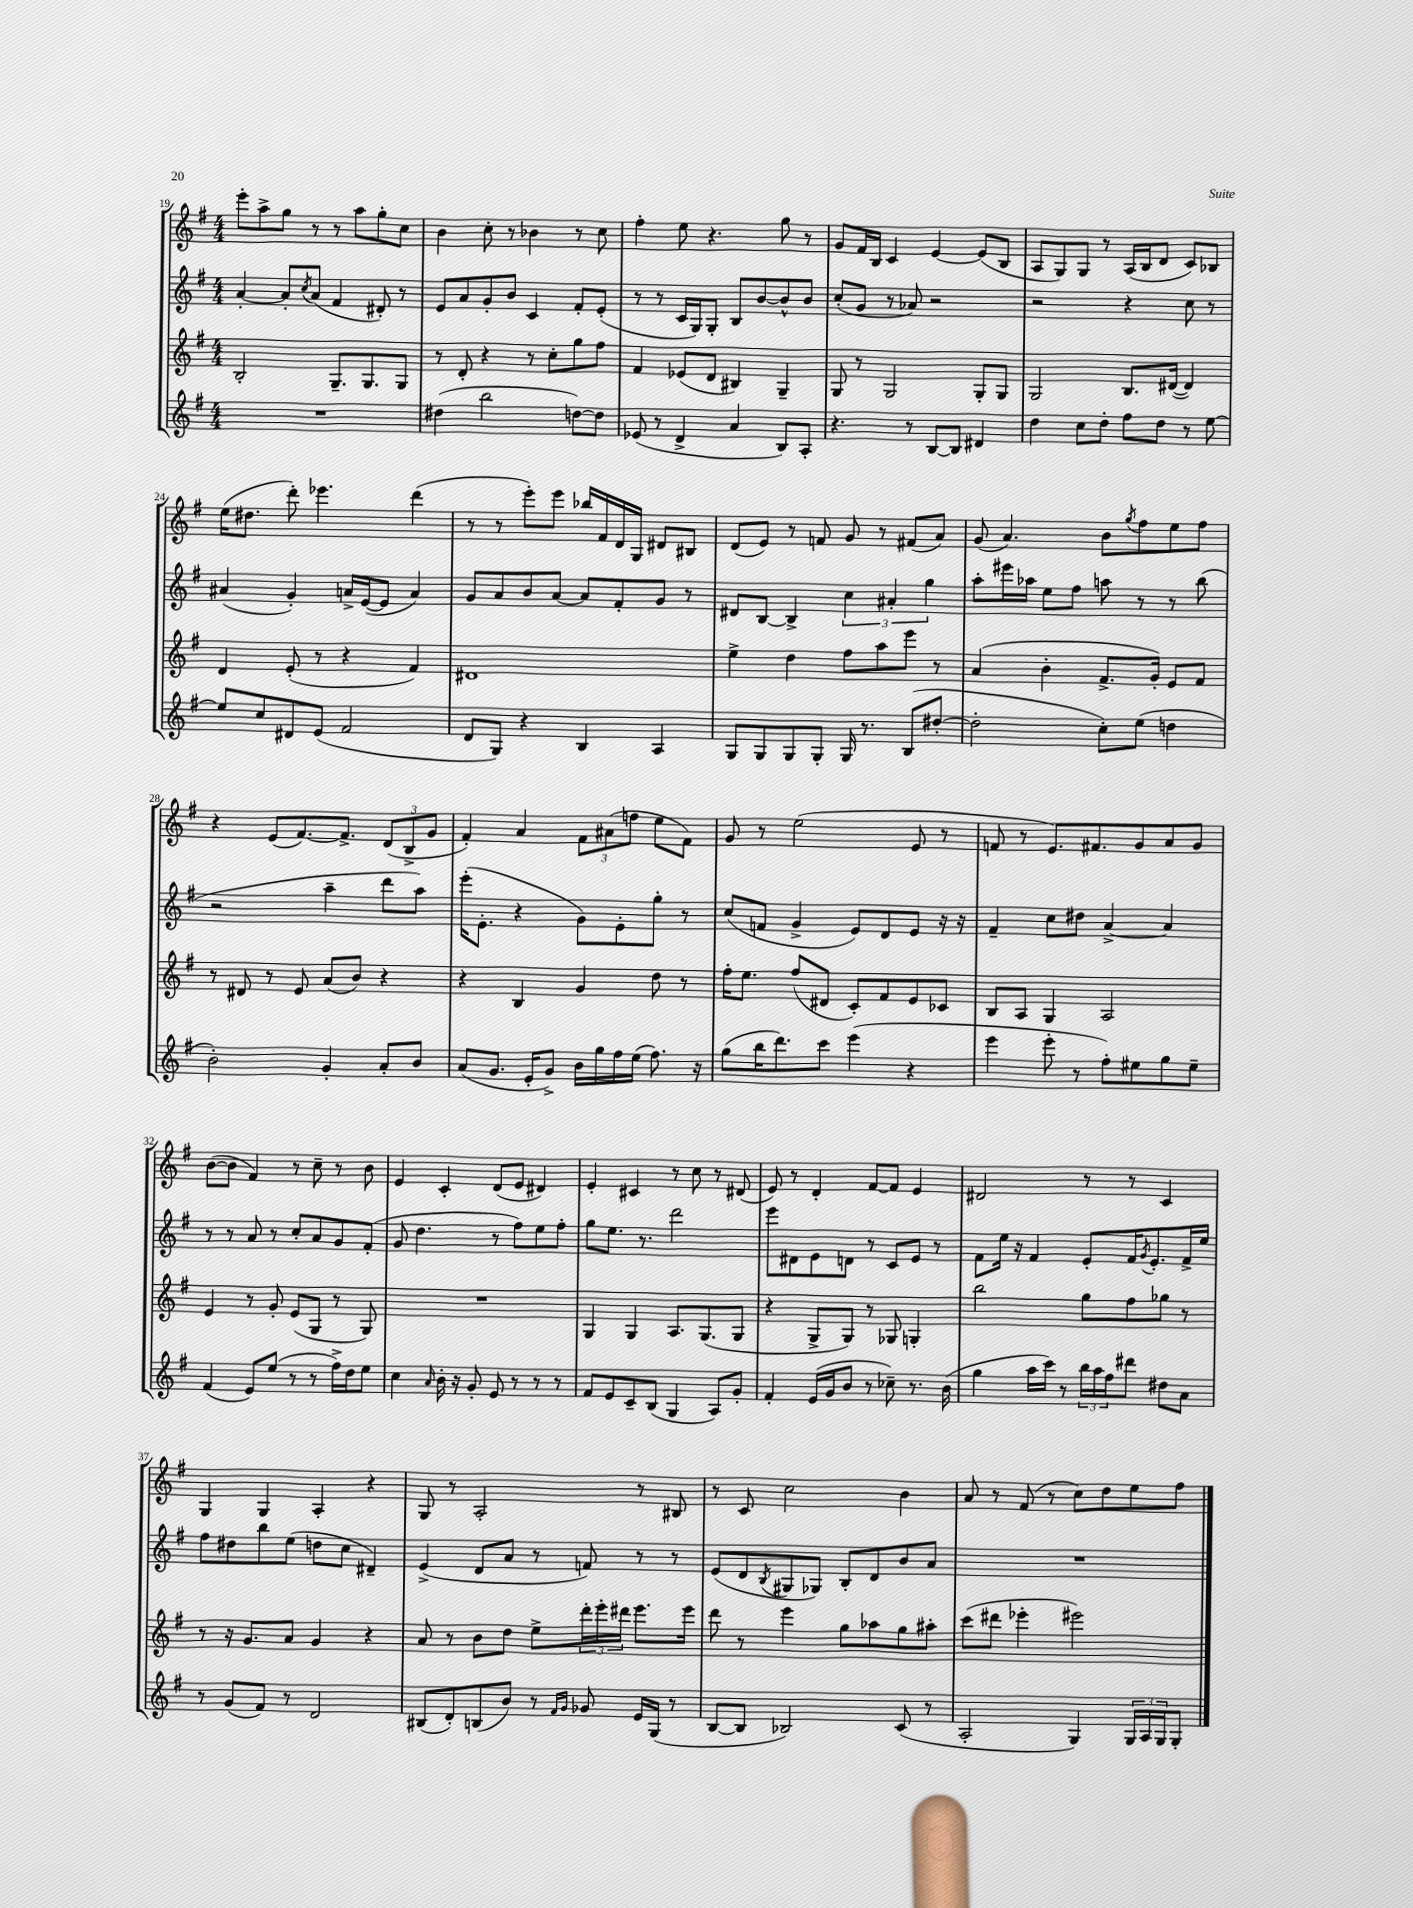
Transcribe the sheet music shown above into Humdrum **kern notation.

**kern	**kern	**kern	**kern
*part4	*part3	*part2	*part1
*staff4	*staff3	*staff2	*staff1
*clefG2	*clefG2	*clefG2	*clefG2
*k[f#]	*k[f#]	*k[f#]	*k[f#]
*M4/4	*M4/4	*M4/4	*M4/4
=19	=19	=19	=19
1r	2B'/	[4a'/	8eee'\L
.	.	.	8aa^\
.	.	8a'/L]	8gg\J
.	.	8qcc/	.
.	.	(8a/J	8r
.	8.G~/L	4f#/	8r
.	.	.	8aa\L
.	8.G/	.	.
.	.	8d#X'/)	8gg'\
.	8G/J	8r	8cc\J
=20	=20	=20	=20
(4dd#X\	8r	8e/L	4b\
.	8d'/	8a/	.
2bb\	4r	8g'/	8cc'\
.	.	8b/J	8r
.	8r	4c/	4b-X\
.	8cc'\L	.	.
[8ddn\L)	8gg\	8f#'/L	8r
8dd\J]	8ff#\J	(8e'/J	8cc\
=21	=21	=21	=21
(8e-X/	4f#/	8r	4ff#'\
8r	.	8r	.
4d^/	(8e-X/L	16c/LL	8ee\
.	.	16G/J)	.
.	8d/J	8G'/J	4.r
4a/	4B#X/)	8B/L	.
.	.	[8b/	.
8B/L)	4G~/	8b^^/]	8gg\
8A'/J	.	8b/J	8r
=22	=22	=22	=22
4.r	8G/	(8cc'/L	8g/L
.	8r	8g/J	16f#/L
.	.	.	16B/JJ
.	2G/	8r	4c/
8r	.	8a-X/)	.
[8B/L	.	2r	[4e/
8B/J]	.	.	.
4d#X/	8G'/L	.	(8e/L]
.	8G/J	.	8B/J
=23	=23	=23	=23
4dd\	2G/	2r	8A/L
.	.	.	8G/)
8cc\L	.	.	8G/J
8dd'\J	.	.	8r
8ff#\L	8.B/L	4r	(16A/LL
.	.	.	16B/J
8dd\J	.	.	8d/J
.	([16d#X/Jk	.	.
8r	4d#/])	8cc\	8c/L)
[8ee\	.	8r	8B-X/J
!!LO:LB:g=z
=24	=24	=24	=24
8ee/L]	4d/	(4a#X/	(16ee\KL
.	.	.	8.dd#X\J
8cc/	.	.	.
8d#X/	(8e'/	4g'/)	8ddd'\)
(8e/J	8r	.	4.eee-X\
2f#/	4r	16an^/LL	.
.	.	([16e/J	.
.	.	8e/J]	.
.	4f#/)	4a/)	(4ddd\
=25	=25	=25	=25
8d/L	1d#X	8g/L	8r
8G/J)	.	8a/	8r
4r	.	8b/	8eee'\L)
.	.	[8a/J	8eee\J
4B/	.	8a/L]	16bb-X/LL
.	.	.	16f#/
.	.	8f#'/	16d/
.	.	.	16G/JJ
4A/	.	8g/J	8d#X/L
.	.	8r	8B#X/J
=26	=26	=26	=26
8G/L	4ee^\	8d#X/L	(8d/L
8G/	.	[8B/J	8e/J)
8G/	4dd\	4B^/]	8r
8G'/J	.	.	8fn/
16G/	8ff#\L	6cc\	8g/
8.r	.	.	.
.	8aa\	.	8r
.	.	6a#X'/	.
(8B/L	8eee\J	.	(8f#X/L
.	.	6gg\	.
[8dd#X'/J	8r	.	8a/J)
=27	=27	=27	=27
2dd#'\]	(4a/	8aa'\L	(8g/
.	.	16eee#X\L	4.a/)
.	.	16aa-X\JJ	.
.	4b'\	8ee\L	.
.	.	8ff#\J	.
8cc'\L)	8.f#^/L	8aan\	8b\L
.	.	.	8qgg/
(8ee\J	.	8r	8ff#\
.	16g'/Jk)	.	.
4ddn\	8e/L	8r	8ee\
.	8f#/J	(8bb\	8ff#\J
!!LO:LB:g=z
=28	=28	=28	=28
2b'\)	8r	2r	4r
.	8d#X/	.	.
.	8r	.	(8e/L
.	8e/	.	[8.f#/)
4g'/	(8a/L	4aa~\	.
.	.	.	8.f#^/J]
.	8b/J)	.	.
8a'/L	4r	8ddd\L	(12d/L
.	.	.	12B^/
8b/J	.	8aa\J)	.
.	.	.	12g/J
=29	=29	=29	=29
(8a/L	4r	(16eee'\KL	4f#'/)
.	.	8.e'\J	.
8.g/J	.	.	.
.	4B/	4r	4a/
16e'/KL	.	.	.
8g^/J)	.	.	.
16b\LL	4g/	8g\L)	12f#\L
16gg\	.	.	.
.	.	.	(12a#X\
16ff#\	.	8e'\	.
.	.	.	12ffn\J
(16ee\JJ	.	.	.
8.ff#\)	8dd\	8gg'\J	8ee\L
.	8r	8r	8f#\J)
16r	.	.	.
=30	=30	=30	=30
(8gg\L	16ff#'\KL	(8cc/L	8g/
.	8.ee\J	.	.
16bb\K	.	8fn/J	8r
8.ddd\)	.	.	.
.	(8ff#/L	4g^/	(2ee\
8ccc\J	8d#X/J	.	.
(4eee\	8c'/L)	8e/L)	.
.	8f#/	8d/	.
4r	8e/	8e/J	8e/
.	8c-X/J	16r	8r
.	.	16r	.
=31	=31	=31	=31
4eee\	8B/L	4f#~/	8fn/
.	8A/J	.	8r
8eee'\	4G/	8cc\L	8.e/L)
8r	.	8dd#X\J	.
.	.	.	8.f#X/
8ff#'\L)	2A/	[4a^/	.
8ee#X\	.	.	8g/
8gg\	.	4a/]	8a/
8ee#~\J	.	.	8g/J
!!LO:LB:g=z
=32	=32	=32	=32
(4f#/	4e/	8r	([8b\L
.	.	8r	8b\J]
8e/L)	8r	8a/	4f#/)
(8ee/J	8g'/	8r	.
8r	(8e/L	8cc'/L	8r
8r	8G/J	8a/	8cc~\
16ff#^\LL)	8r	8g/	8r
16dd\J	.	.	.
8ee\J	8G/)	(8f#'/J	8b\
=33	=33	=33	=33
4cc\	1r	8g/	4e/
.	.	4.dd\	.
16qqa/	.	.	.
16b'\	.	.	4c'/
16r	.	.	.
8g'/	.	.	.
8e/	.	8r	(8d/L
8r	.	8ff#\L)	8e/J
8r	.	8ee\	4d#X/)
8r	.	8ff#'\J	.
=34	=34	=34	=34
8f#/L	4G/	8gg\L	4e'/
8e/	.	8.ee\J	.
8c~/	4G/	.	4c#X/
.	.	8.r	.
(8B/J	.	.	.
4G/	8.A/L	2ddd\	8r
.	.	.	8cc\
.	(8.G/	.	.
8A/L)	.	.	8r
8g'/J	8G/J	.	(8d#X/
=35	=35	=35	=35
4f#'/	4r	8eee\L	8e/)
.	.	8d#X\	8r
(16e/LL	8G^/L	8e\	4d'/
16g/J	.	.	.
8b/J	8G/J)	8dn\J	.
8r	8r	8r	[8f#/L
8cc-X~\)	8G-X/	8c/L	8f#/J]
8.r	4Gn'/	8e/J	4e/
.	.	8r	.
(16b\	.	.	.
=36	=36	=36	=36
4gg\	2bb\	8f#\L	2d#X/
.	.	16ee\Jk	.
.	.	16r	.
16aa\LL	.	4f#/	.
16ccc\JJ)	.	.	.
8r	.	.	.
24bb\LL	8gg\L	8e'/L	8r
24aa\	.	.	.
24ff#\J	.	.	.
8ddd#X\J	8ff#\	16f#/K	8r
.	.	8qg/	.
.	.	8.e'/	.
8dd#X\L	8gg-X\J	.	4c/
8a\J	8r	16f#^/L	.
.	.	16ee/JJ	.
!!LO:LB:g=z
=37	=37	=37	=37
8r	8r	8ff#\L	4G/
(8g/L	16r	8dd#X\	.
.	8.g/L	.	.
8f#/J)	.	8bb\	4G/
8r	8a/J	(8ee\J	.
2d/	4g/	8ddn\L	4A'/
.	.	8cc\J	.
.	4r	4d#X~/)	4r
=38	=38	=38	=38
(8B#X/L	8a/	(4e^/	8G/
8d'/)	8r	.	8r
(8Bn/	8b\L	8d/L	2A'/
8b/J)	8dd\J	8a/J	.
8r	8ee^\L	8r	.
16qqf#/LL	.	.	.
16qqg/JJ	.	.	.
8g-X/	24ddd'\L	8fn/)	.
.	24eee'\	.	.
.	24ddd#X\JJ	.	.
16e/LL	8.eee\L	8r	8r
(16G/JJ	.	.	.
8r	.	8r	8B#X/
.	16eee\Jk	.	.
=39	=39	=39	=39
[8B/L	8ddd\	(8e/L	8r
8B/J]	8r	8d/	8c/
.	.	8qB/	.
2B-X/)	4eee\	8G#X/	2cc\
.	.	8G-X/J)	.
.	8gg\L	8B'/L	.
.	8aa-X\	8d/	.
(8c/	8gg\	8b/	4b\
8r	8aa#X'\J	8a/J	.
=40	=40	=40	=40
2A'/	(8ccc\L	1r	8a/
.	8ddd#X\J	.	8r
.	4eee-X'\	.	(8f#/
.	.	.	8r
4G/)	2eee#X\)	.	8cc\L)
.	.	.	8dd\
24G/LL	.	.	8ee\
24A/	.	.	.
24G/J	.	.	.
8G'/J	.	.	8ff#\J
==	==	==	==
*-	*-	*-	*-
